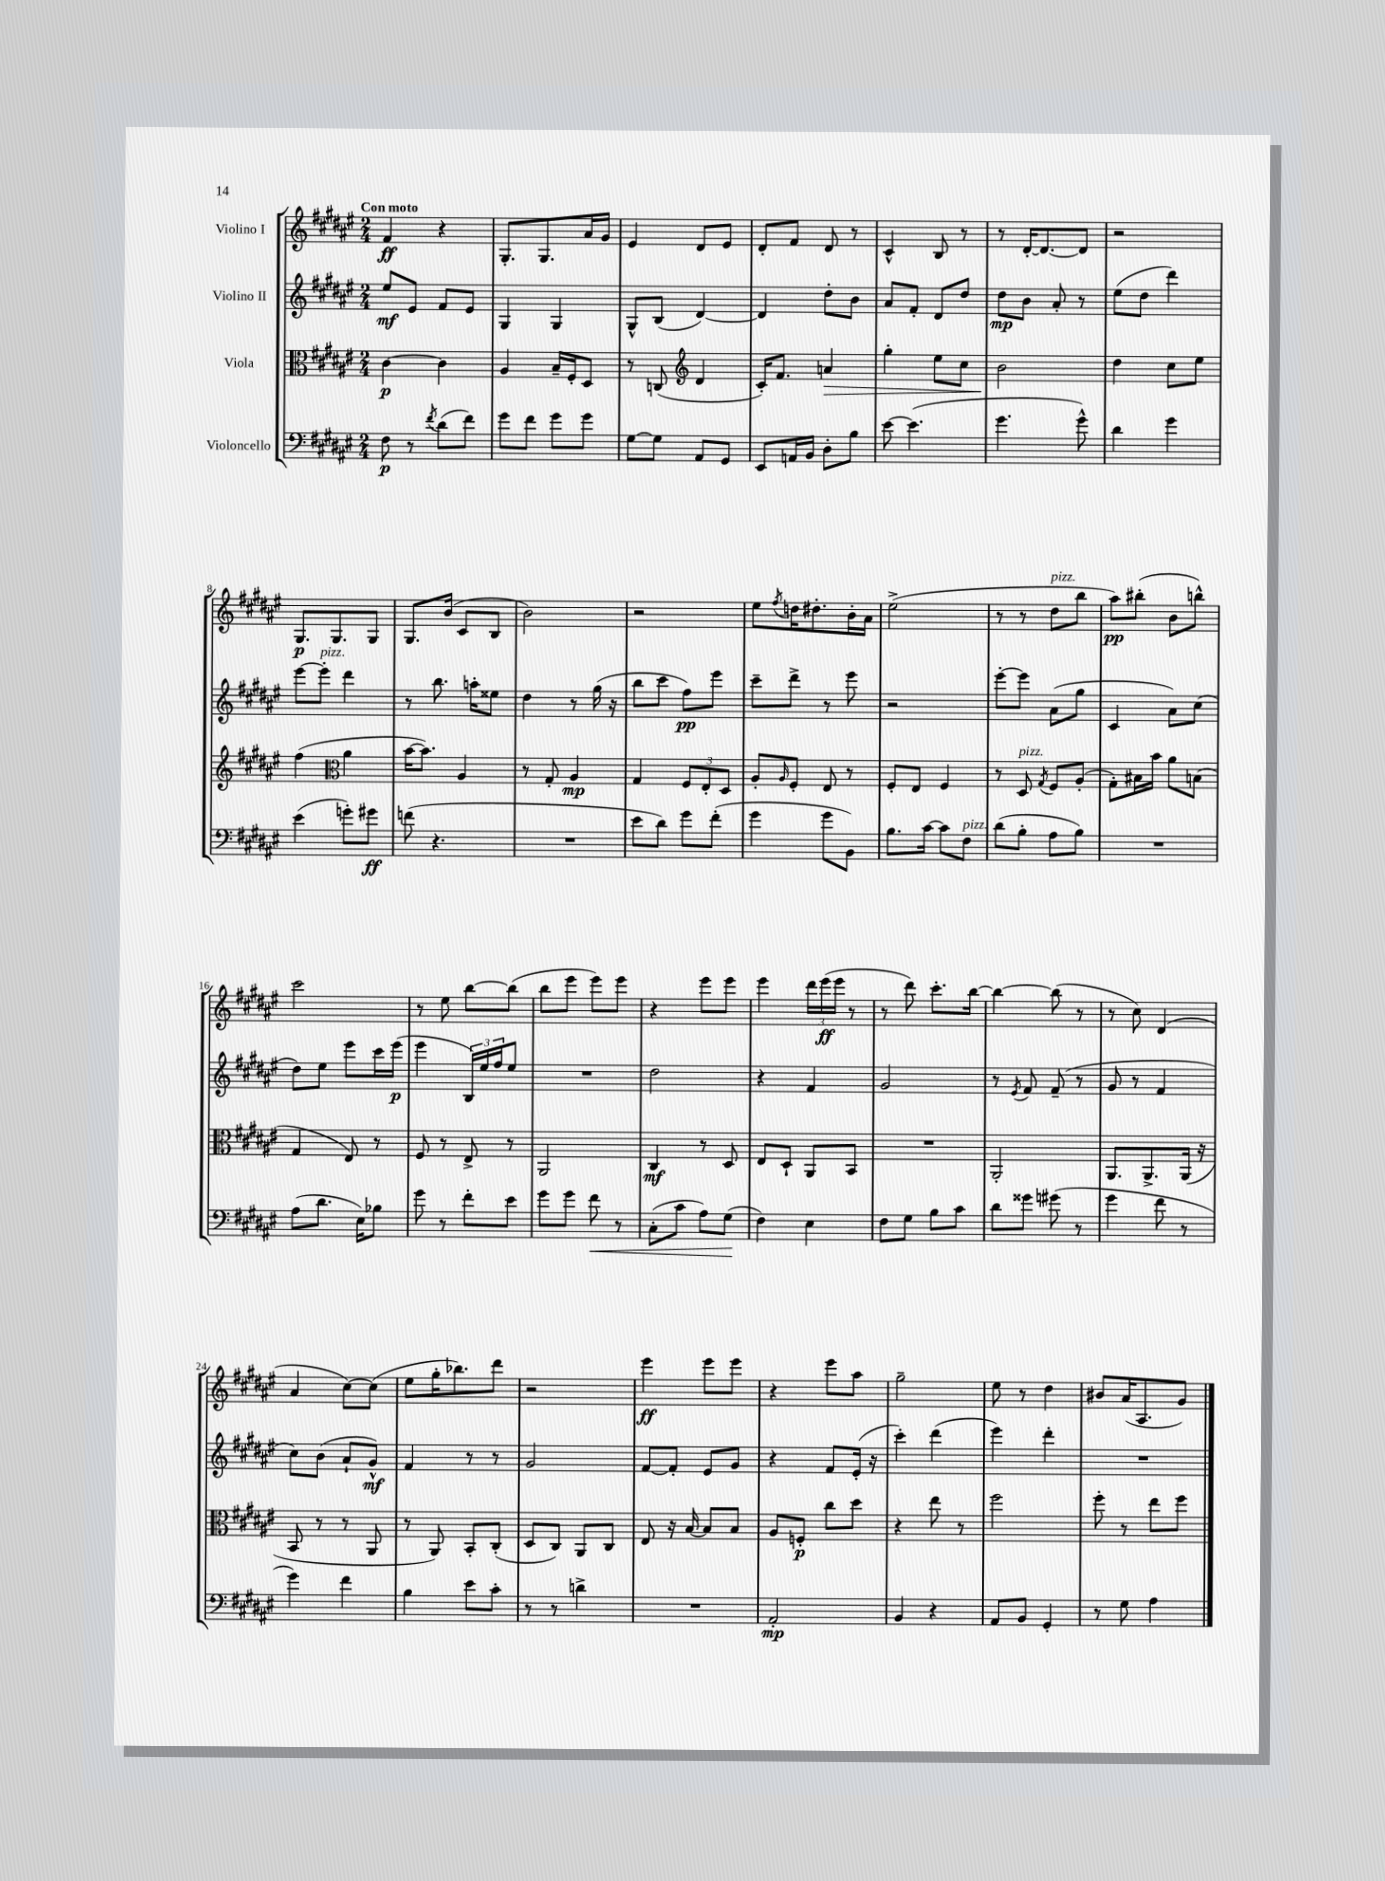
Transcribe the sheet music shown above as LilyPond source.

<<
\new StaffGroup <<
\new Staff = "s0" \with { instrumentName = "Violino I" } {
    \clef treble \key fis \major \numericTimeSignature \time 2/4 \tempo "Con moto"
    fis'4\ff r4 |
    gis8.-. gis8. ais'16 gis'16 |
    eis'4 dis'8 eis'8 |
    dis'8-. fis'8 dis'8 r8 |
    cis'4-^ b8 r8 |
    r8 dis'16~-. dis'8.~ dis'8 |
    r2 |
    gis8.\p gis8. gis8 |
    gis8. b'16( cis'8 b8 |
    b'2) |
    r2 |
    eis''8 \acciaccatura { fis''8 } d''16 dis''8.-. b'16-. ais'16 |
    eis''2->( |
    r8 r8 dis''8^\markup { \italic "pizz." } b''8 |
    ais''8\pp) bis''8-.( b'8 b''8-^) |
    cis'''2 |
    r8 eis''8 b''8~ b''8( |
    b''8 eis'''8 eis'''8) eis'''8 |
    r4 eis'''8 eis'''8 |
    eis'''4 \tuplet 3/2 { dis'''16 eis'''16\ff( eis'''16 } r8 |
    r8 dis'''8) cis'''8.-. b''16~ |
    b''4~ b''8( r8 |
    r8 cis''8) dis'4( |
    ais'4 cis''8~) cis''8( |
    eis''8 gis''16-. bes''8.) dis'''8 |
    r2 |
    eis'''4\ff eis'''8 eis'''8 |
    r4 eis'''8 ais''8 |
    gis''2-- |
    eis''8 r8 dis''4 |
    bis'8 ais'16( ais8. gis'8) \bar "|." |
}
\new Staff = "s1" \with { instrumentName = "Violino II" } {
    \clef treble \key fis \major \numericTimeSignature \time 2/4
    eis''8\mf eis'8 fis'8 eis'8 |
    gis4 gis4 |
    gis8-^ b8( dis'4~) |
    dis'4 dis''8-. b'8 |
    ais'8 fis'8-. dis'8 dis''8 |
    dis''8\mp b'8 ais'8-. r8 |
    eis''8( dis''8 dis'''4) |
    eis'''8~ eis'''8-.^\markup { \italic "pizz." } dis'''4 |
    r8 b''8. a''16-. eisis''8 |
    dis''4 r8 gis''16( r16 |
    b''8 cis'''8 fis''8\pp) eis'''8 |
    cis'''8-- dis'''8-> r8 eis'''8 |
    r2 |
    eis'''8~-. eis'''8 ais'8( gis''8 |
    cis'4 ais'8) cis''8( |
    dis''8) eis''8 eis'''8 cis'''16 eis'''16\p( |
    eis'''4 \tuplet 3/2 { b16) eis''16 fis''16 } eis''8 |
    R2 |
    dis''2 |
    r4 fis'4 |
    gis'2 |
    r8 \acciaccatura { eis'8 } fis'8 fis'8--( r8 |
    gis'8 r8 fis'4 |
    cis''8) b'8( ais'8-! gis'8-^\mf) |
    fis'4 r8 r8 |
    gis'2 |
    fis'8~ fis'8-. eis'8 gis'8 |
    r4 fis'8 eis'16-.( r16 |
    cis'''4-.) dis'''4( |
    eis'''4) dis'''4-. |
    R2 \bar "|." |
}
\new Staff = "s2" \with { instrumentName = "Viola" } {
    \clef alto \key fis \major \numericTimeSignature \time 2/4
    cis'4~\p cis'4 |
    ais4 b16-- fis16-. dis8 |
    r8 c8( \clef treble dis'4 |
    cis'16-.) fis'8. a'4\> |
    gis''4-. eis''8 cis''8 |
    b'2\! |
    dis''4 cis''8 eis''8 |
    fis''4( \clef alto ais'4 |
    b'16~ b'8.) ais4 |
    r8 gis8-. ais4\mp |
    gis4 \tuplet 3/2 { fis8 eis8-. dis8 } |
    ais8-. \grace { ais16 } fis8-. eis8 r8 |
    fis8-. eis8 fis4 |
    r8 dis8^\markup { \italic "pizz." } \acciaccatura { gis8 } fis8 ais8-.( |
    gis8-.) bis16 b'16 ais'8 b8( |
    gis4 eis8) r8 |
    fis8 r8 eis8-> r8 |
    ais,2 |
    cis4\mf r8 dis8 |
    eis8 dis8-! ais,8 b,8 |
    R2 |
    ais,2-. |
    ais,8. ais,8.-> ais,16( r16 |
    b,8 r8 r8 ais,8 |
    r8 ais,8) b,8-. cis8-.( |
    dis8 cis8) ais,8 cis8 |
    eis8 r16 b16~ b8 b8 |
    ais8 f8-.\p cis''8 dis''8 |
    r4 eis''8 r8 |
    fis''2 |
    fis''8-. r8 eis''8 fis''8 \bar "|." |
}
\new Staff = "s3" \with { instrumentName = "Violoncello" } {
    \clef bass \key fis \major \numericTimeSignature \time 2/4
    fis8\p r8 \acciaccatura { fis'8 } dis'8( fis'8) |
    gis'8 fis'8 gis'8 gis'8 |
    gis8~ gis8 ais,8 gis,8 |
    eis,8 a,16 b,16 dis8-. b8 |
    eis'8~ eis'4.( |
    gis'4. gis'8-^) |
    dis'4 gis'4 |
    eis'4( g'8-.) gis'8\ff |
    f'8( r4. |
    R2 |
    eis'8 dis'8) gis'8 fis'8-.( |
    gis'4 gis'8 b,8) |
    b8. cis'16~ cis'8 fis8^\markup { \italic "pizz." } |
    dis'8( b8-. ais8 b8) |
    R2 |
    ais8( dis'8. eis16) bes8 |
    gis'8 r8 fis'8-. eis'8 |
    gis'8 gis'8 fis'8\< r8 |
    cis8-.( cis'8 ais8) gis8\!( |
    fis4) eis4 |
    fis8 gis8 b8 cis'8 |
    dis'8 gisis'8 gis'8( r8 |
    gis'4 fis'8 r8 |
    gis'4) fis'4 |
    b4 eis'8 cis'8-. |
    r8 r8 d'4-> |
    R2 |
    ais,2-.\mp |
    b,4 r4 |
    ais,8 b,8 gis,4-. |
    r8 gis8 ais4 \bar "|." |
}
>>
>>
